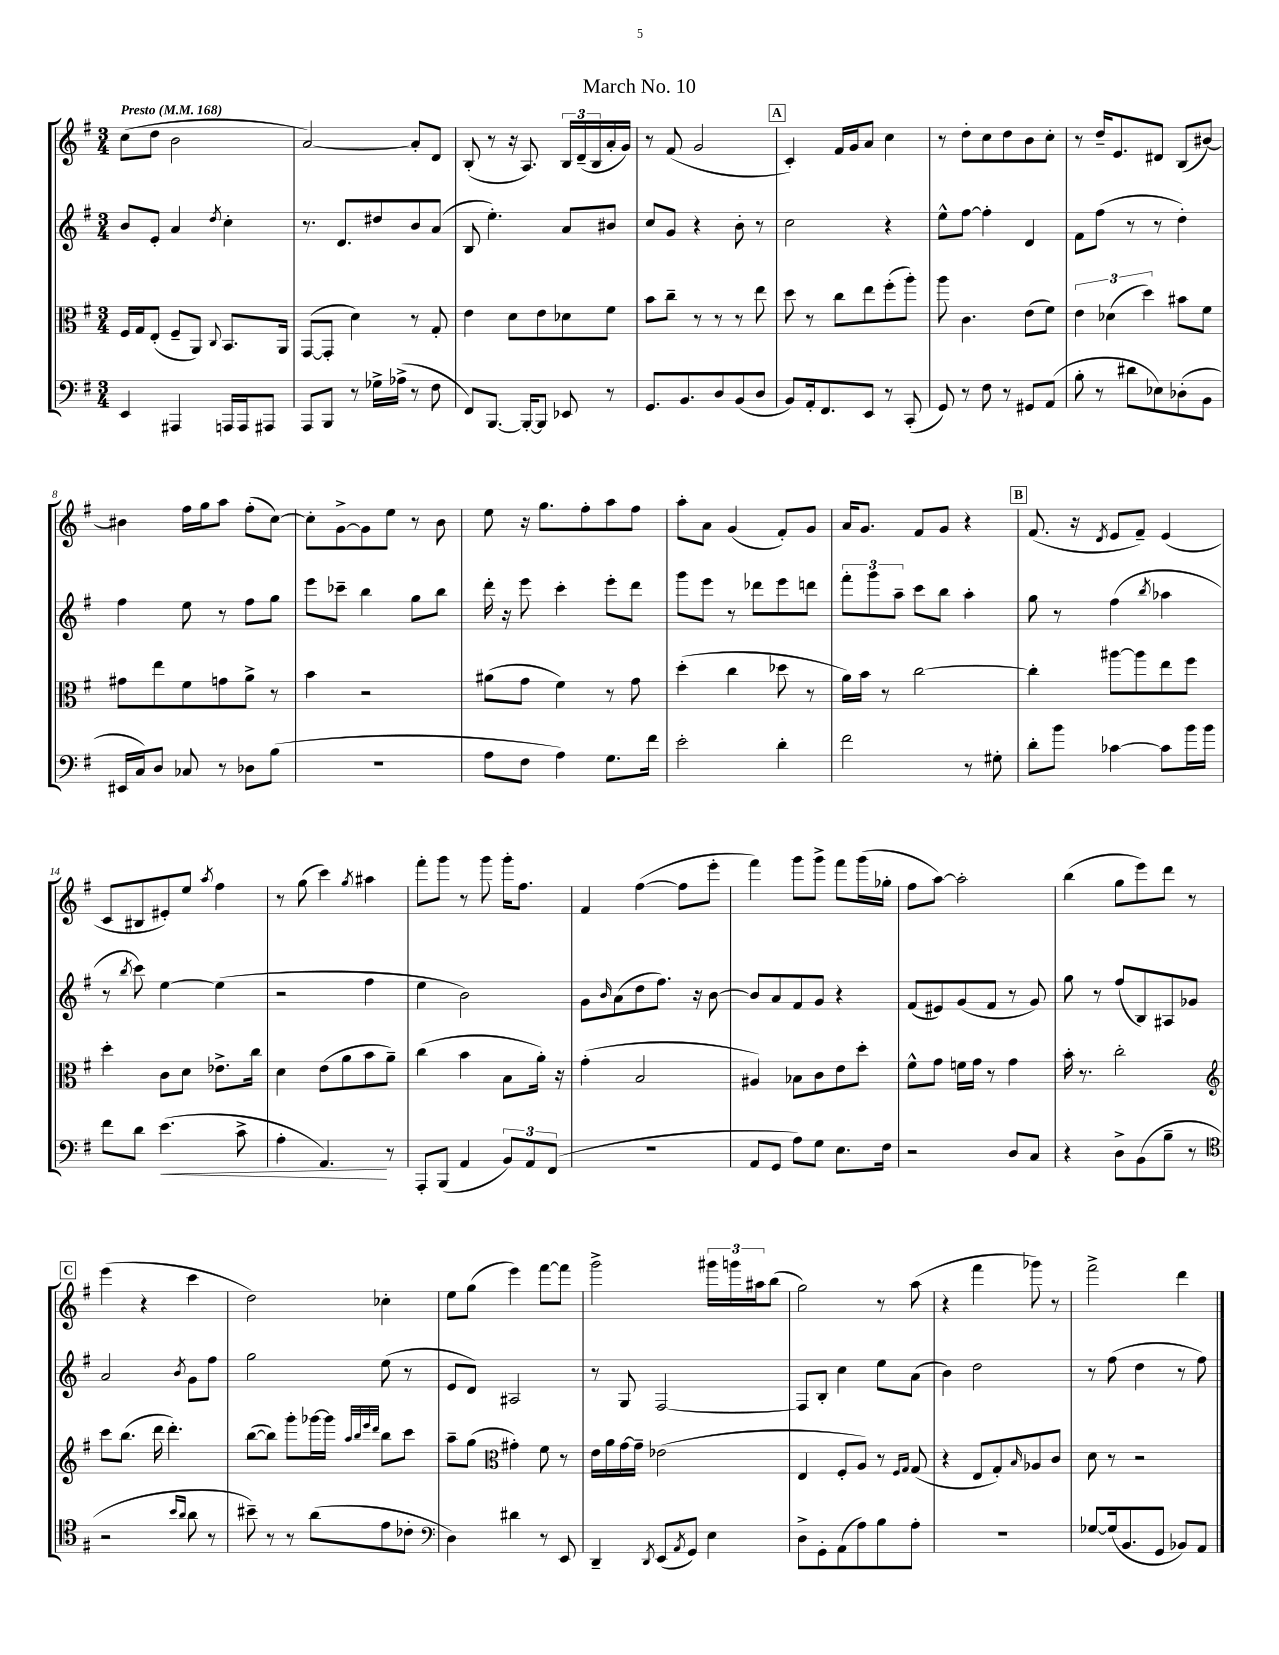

**kern	**kern	**kern	**kern
*staff4	*staff3	*staff2	*staff1
*clefF4	*clefC3	*clefG2	*clefG2
*k[f#]	*k[f#]	*k[f#]	*k[f#]
*M3/4	*M3/4	*M3/4	*M3/4
*MM168	*MM168	*MM168	*MM168
4EE	16F#	8b	(8cc
.	16G	.	.
.	(8E'	8e'	8dd
4AAA#	8F#~	4a	2b
.	8AA)	.	.
.	8qqC	8qdd	.
16AAA	8.BB	4cc'	.
16AAA	.	.	.
8AAA#	.	.	.
.	16AA	.	.
=	=	=	=
8AAA	([8GG	8.r	[2a)
8BBB	8GG']	.	.
.	.	8.d	.
8r	4d)	.	.
16G-^	.	8dd#	.
(16A-^	.	.	.
8r	8r	8b	8a']
8F#	8G'	(8a	8d
=	=	=	=
8FF#)	4e	8B	(8B'
[8.BBB	.	4.ee')	8r
.	8d	.	16r
16BBB'_	.	.	8.A)
8BBB]	8e	.	.
8EE-	8d-	8a	24B
.	.	.	(24d~
.	.	.	24B
8r	8f#	8b#	16a'
.	.	.	16g)
=	=	=	=
8.GG	8b	8cc	8r
.	8cc~	8g	(8f#
8.BB	.	.	.
.	8r	4r	2g
8D	8r	.	.
(8BB	8r	8b'	.
8D	8ee	8r	.
=	=	=	=
8BB)	8dd	2cc	4c')
16AA'	8r	.	.
8.FF#	.	.	.
.	8cc	.	16f#
.	.	.	16g
8EE	8ee	.	8a
8r	(8ff#'	4r	4cc
(8CC'	8aa')	.	.
=	=	=	=
8GG)	8aa	8ee^^	8r
8r	4.c	[8ff#	8dd'
8F#	.	4ff#']	8cc
8r	.	.	8dd
8GG#	(8e	4d	8b
(8AA	8f#)	.	8cc'
=	=	=	=
8B'	6e	8f#	8r
8r	.	(8ff#	16dd~
.	(6d-	.	.
.	.	.	8.e
8d#	.	8r	.
.	6dd)	.	.
8E-)	.	8r	8d#
(8D-'	8b#	4dd')	(8B
8BB	8f#	.	[8b#)
=	=	=	=
16EE#	8g#	4ff#	4b#]
16C)	.	.	.
8D	8ee	.	.
8C-	8f#	8ee	16ff#
.	.	.	16gg
8r	8g	8r	8aa
8D-	8a^	8ff#	(8ff#'
(8B	8r	8gg	[8cc)
=	=	=	=
2.r	4b	8eee	8cc']
.	.	8ccc-~	[8g^
.	2r	4bb	8g]
.	.	.	8ee
.	.	8gg	8r
.	.	8bb	8b
=	=	=	=
8A	(8a#	16ddd'	8ee
.	.	16r	.
8F#	8g	8eee	16r
.	.	.	8.gg
4A)	4f#)	4ccc'	.
.	.	.	8ff#'
8.G	8r	8eee'	8aa
.	8g	8ddd	8ff#
16f#	.	.	.
=	=	=	=
2e'	(4dd'	8ggg	8aa'
.	.	8eee	8a
.	4cc	8r	(4g
.	.	8ddd-	.
4d'	8dd-	8eee	8f#')
.	8r	8ddd	8g
=	=	=	=
2f#	16a)	12fff#'	16a
.	16b	.	8.g
.	.	12ggg	.
.	8r	.	.
.	.	12aa~	.
.	[2cc	8ccc	8f#
.	.	8bb	8g
8r	.	4aa'	4r
8G#'	.	.	.
=	=	=	=
8d'	4cc']	8gg	(8.f#
8b	.	8r	.
.	.	.	16r
.	.	.	8qd
[4c-	[8aa#	(4ff#	8e
.	8aa#]	.	8f#~)
.	.	8qbb	.
8c-]	8ee	4aa-	(4e
16b	8ff#	.	.
16b	.	.	.
=	=	=	=
8f#	4dd'	8r	8c
.	.	8qbb	.
8d	.	8ccc)	8B#
(4.e	8c	[4ee	8e#')
.	8d	.	8ee
.	.	.	8qaa
.	8.e-^	(4ee]	4ff#
8c^	.	.	.
.	16cc	.	.
=	=	=	=
4A'	4d	2r	8r
.	.	.	(8gg
4.AA)	(8e	.	4ccc)
.	8a	.	.
.	.	.	8qgg
.	8b	4ff#	4aa#
8r	8a~)	.	.
=	=	=	=
8AAA'	(4cc	4ee	8fff#'
(8BBB	.	.	8ggg
4AA	4b	2b)	8r
.	.	.	8ggg
12BB)	8B	.	16ggg'
.	.	.	8.ff#
12AA	.	.	.
.	16a')	.	.
(12FF#	.	.	.
.	16r	.	.
=	=	=	=
2.r	(4g'	8g	4f#
.	.	16qqb	.
.	.	(8a	.
.	2B	8dd	([4ff#
.	.	8.ff#)	.
.	.	.	8ff#]
.	.	16r	.
.	.	[8b	8eee'
=	=	=	=
8AA	4A#)	8b]	4fff#)
8GG	.	8a	.
8A)	8B-	8f#	8ggg
8G	8c	8g	8ggg^
8.E	8e	4r	8fff#
.	8dd'	.	(16ggg
16F#	.	.	16gg-'
=	=	=	=
2r	8f#^^	(8f#	8ff#
.	8g	8e#)	[8aa)
.	16f	(8g	2aa']
.	16g	.	.
.	8r	8f#	.
8D	4g	8r	.
8C	.	8g)	.
=	=	=	=
4r	16b'	8gg	(4bb
.	8.r	.	.
.	.	8r	.
8D^	2cc'	(8ff#	8gg
(8BB	.	8B)	8eee)
8B~	.	8A#	8ddd
8r	.	8g-	8r
=	=	=	=
*clefC4	*clefG2	*	*
2r	8ccc	2a	(4eee
.	(8.bb	.	.
.	.	.	4r
.	16ddd	.	.
.	4.ddd')	.	.
16qqb	.	.	.
16qqa	.	8qb	.
8a	.	8g	4ccc
8r	.	8ff#	.
=	=	=	=
8b#~)	([8bb	2gg	2dd)
8r	8bb])	.	.
8r	8ggg'	.	.
(8a	[16ggg-	.	.
.	16ggg-]	.	.
.	32qqaa	.	.
.	32qqbb	.	.
.	32qqeee	.	.
.	32qqddd	.	.
8e	8bb	(8ee	4cc-'
8c-'	8ccc	8r	.
=	=	=	=
*clefF4	*	*	*
4D)	8aa~	8e	8ee
.	(8gg	8d)	(8gg
*	*clefC3	*	*
4d#	4g#')	2A#	4eee)
8r	8f#	.	[8fff#
8EE	8r	.	8fff#]
=	=	=	=
4DD~	16e	8r	2ggg^
.	16a	.	.
.	[16g	8G	.
.	16g~]	.	.
8qDD	.	.	.
(8EE	(2e-	[2F#	.
8qAA	.	.	.
8GG)	.	.	.
4E	.	.	24ggg#
.	.	.	24ggg
.	.	.	24aa#
.	.	.	(8bb
=	=	=	=
8D^	4E	8F#]	2gg)
8GG'	.	8B'	.
(8AA	8F#'	4cc	.
8A)	8A)	.	.
8B	8r	8ee	8r
.	16qqF#	.	.
.	16qqG	.	.
8A'	(8G	(8a	(8aa
=	=	=	=
2.r	4r	4b)	4r
.	8E	2dd	4fff#
.	8G')	.	.
.	16qqB	.	.
.	8A-	.	8ggg-)
.	8c	.	8r
=	=	=	=
[8G-	8d	8r	2fff#^
(16G-]	8r	(8ff#	.
8.BB	.	.	.
.	2r	4dd	.
8GG	.	.	.
8BB-)	.	8r	4ddd
8AA	.	8ff#)	.
==	==	==	==
*-	*-	*-	*-
